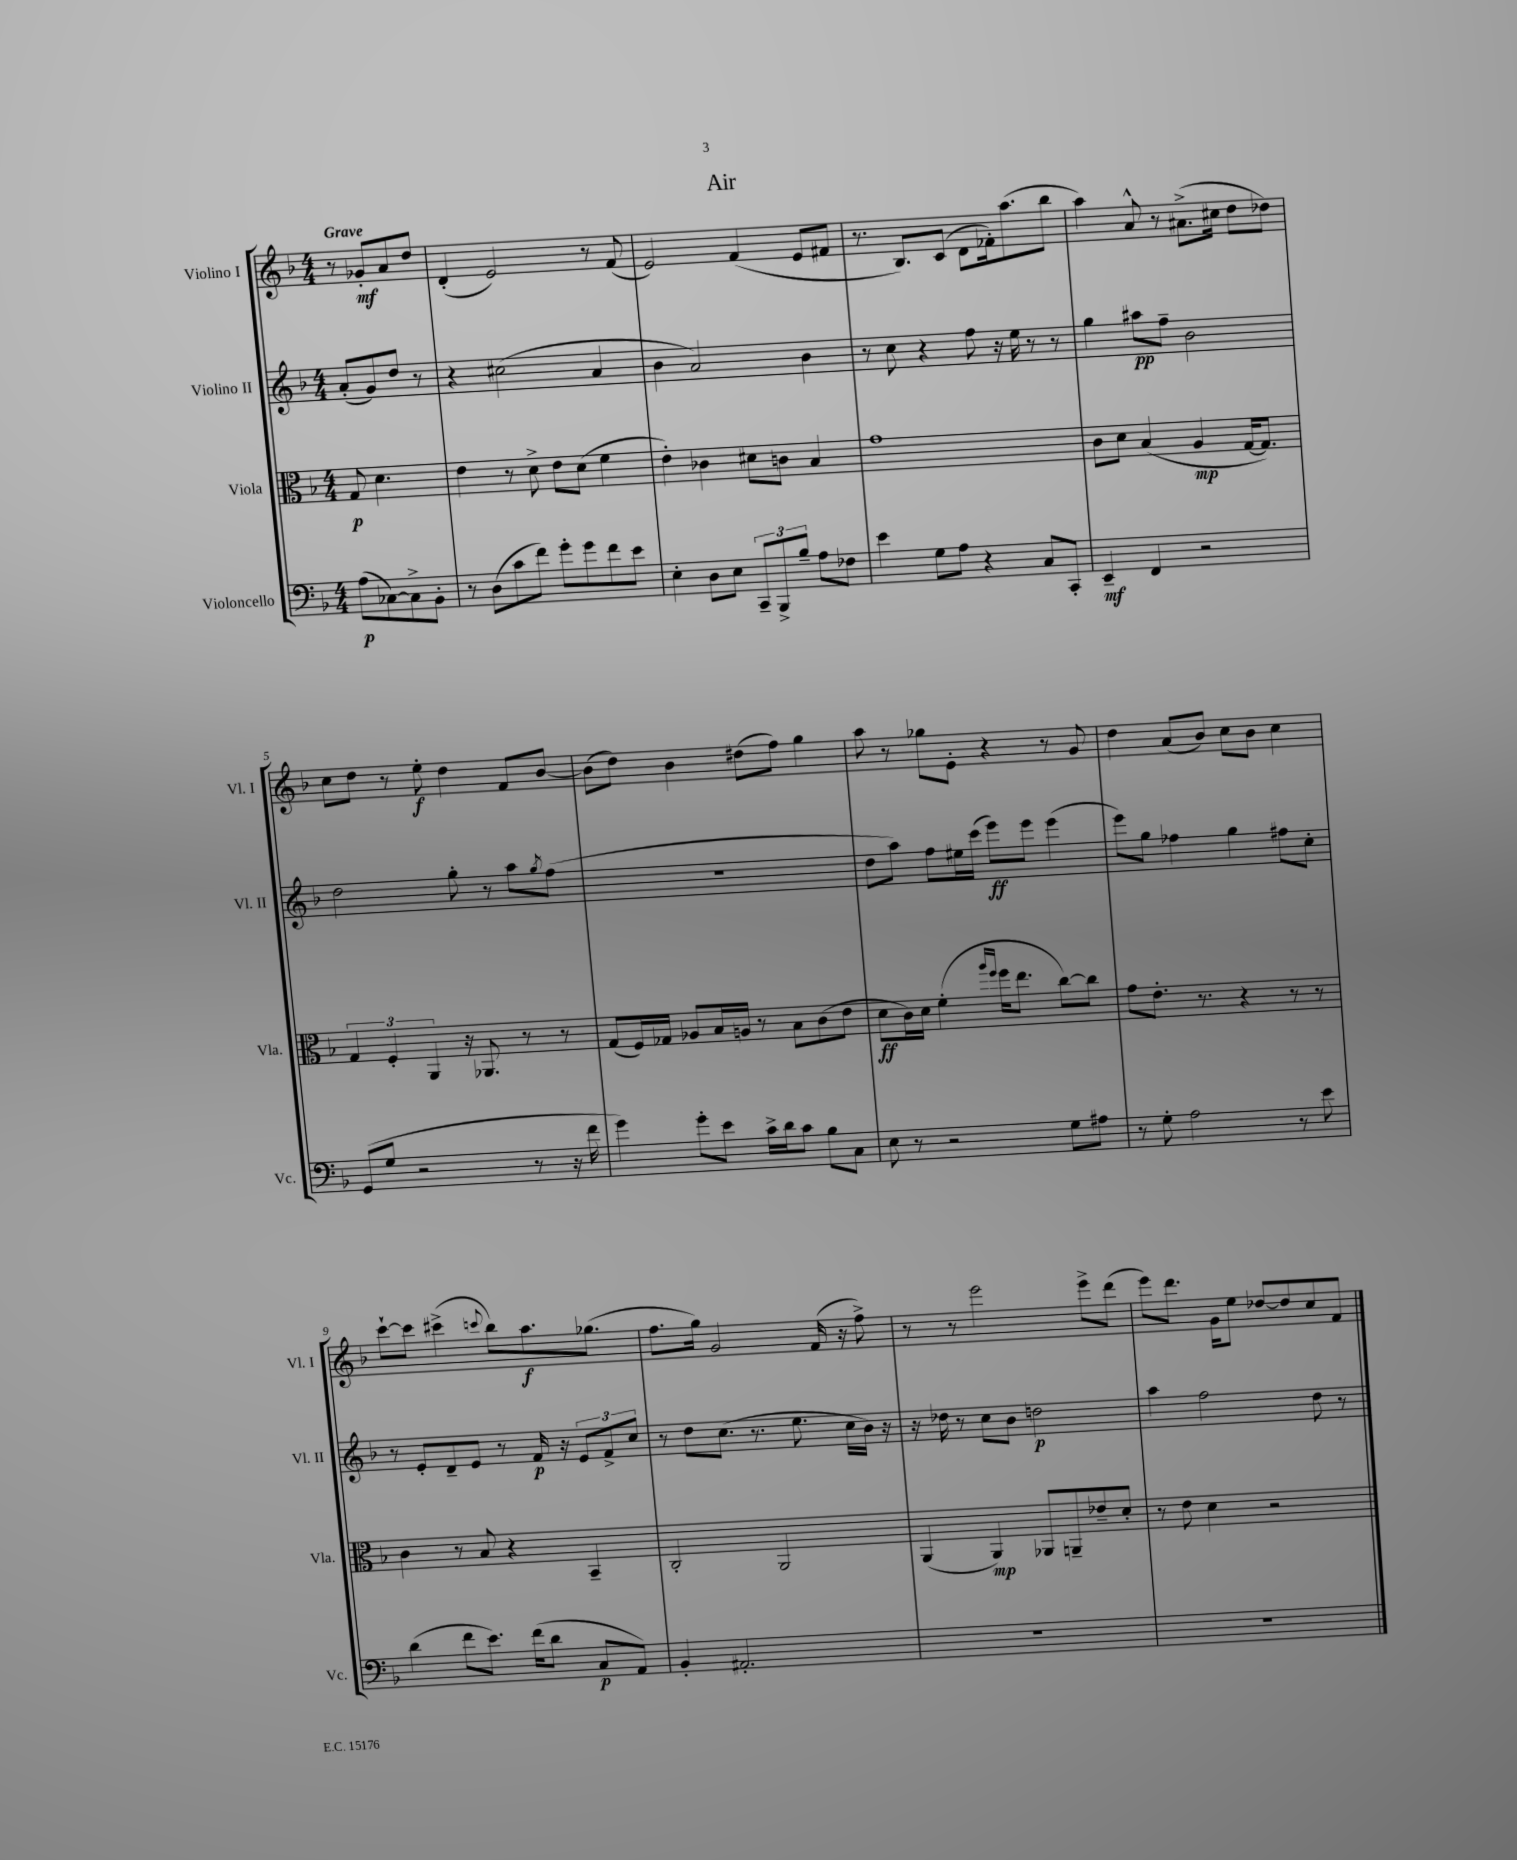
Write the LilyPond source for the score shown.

\header { title = "Air" }
<<
\new StaffGroup <<
\new Staff = "s0" \with { instrumentName = "Violino I" shortInstrumentName = "Vl. I" } {
    \clef treble \key f \major \numericTimeSignature \time 4/4 \partial 2 \tempo "Grave"
    r8 ges'8-.\mf a'8 d''8 |
    d'4-.( e'2) r8 f'8( |
    e'2) f'4( e'8 fis'8 |
    r8. bes8.) c'8( d'8 fes'16-.) a''8.( bes''8 |
    a''4) a'8-^ r8 ais'8.->( cis''16 d''8 des''8) |
    c''8 d''8 r8 e''8-.\f d''4 f'8 bes'8~ |
    bes'8( d''8) bes'4 dis''8( f''8) g''4 |
    a''8 r8 ges''8 e'8-. r4 r8 g'8 |
    d''4 a'8( bes'8) c''8 bes'8 c''4 |
    c'''8~-! c'''8 cis'''4->( \appoggiatura { c'''8 } bes''8) a''8.\f ges''8.( |
    f''8. g''16) g'2 f'16( r16 f''8->) |
    r8 r8 e'''2 e'''8-> d'''8( |
    e'''8) d'''8. g'16 e''8 des''8~ des''8 c''8 f'8 \bar "|." |
}
\new Staff = "s1" \with { instrumentName = "Violino II" shortInstrumentName = "Vl. II" } {
    \clef treble \key f \major \numericTimeSignature \time 4/4 \partial 2
    a'8-.( g'8) d''8 r8 |
    r4 cis''2( a'4 |
    bes'4 a'2) bes'4 |
    r8 c''8 r4 f''8 r16 e''16 r8 r8 |
    g''4 ais''8\pp f''8-- bes'2 |
    d''2 g''8-. r8 a''8 \acciaccatura { g''8 } f''8( |
    r1 |
    d''8 a''8) f''8 eis''16 c'''16( e'''8\ff) e'''8 e'''4( |
    e'''8) g''8 fes''4 g''4 fis''8 c''8-. |
    r8 e'8-. d'8-- e'8 r8 f'16\p r16 \tuplet 3/2 { e'8 f'8-> c''8 } |
    r8 d''8 c''8.( r8. e''8. c''16 bes'16) r16 |
    r16 des''16 r8 c''8 bes'8 d''2\p |
    a''4 f''2 d''8 r8 \bar "|." |
}
\new Staff = "s2" \with { instrumentName = "Viola" shortInstrumentName = "Vla." } {
    \clef alto \key f \major \numericTimeSignature \time 4/4 \partial 2
    g8\p d'4. |
    e'4 r8 d'8-> e'8 d'8( f'4 |
    e'4-.) ces'4 dis'8 c'8 bes4 |
    g'1 |
    c'8 d'8 bes4( a4\mp g16~ g8.) |
    \tuplet 3/2 { g4 f4-. a,4 } r16 aes,8. r8 r8 |
    g8( f16) ges16 aes8 bes16 a16 r8 bes8 c'8( e'8 |
    d'8\ff c'16) d'16 f'4-.( \grace { a''16 f''16 } f''16 e''8. c''8~) c''8 |
    g'8 e'8.-. r8. r4 r8 r8 |
    c'4 r8 bes8 r4 bes,4-- |
    c2-. a,2 |
    a,4( a,4\mp) aes,8 a,8-- ees'8-- d'8-. |
    r8 e'8 d'4 r2 \bar "|." |
}
\new Staff = "s3" \with { instrumentName = "Violoncello" shortInstrumentName = "Vc." } {
    \clef bass \key f \major \numericTimeSignature \time 4/4 \partial 2
    a8\p( ces8~) ces8-> bes,8-. |
    r8 d8( c'8 f'8) g'8-. g'8 f'8 e'8 |
    e4-. d8 e8 \tuplet 3/2 { c,8-- bes,,8-> bes8-- } a8 fes8 |
    e'4 g8 a8 r4 c8 c,8-. |
    e,4--\mf f,4 r2 |
    g,8( g8 r2 r8 r16 f'16 |
    g'4) g'8-. e'8 c'16-> d'16 c'8 bes8 c8 |
    e8 r8 r2 g8 ais8 |
    r8 g8-. a2 r8 e'8 |
    d'4( f'8 e'8.) f'16( d'8 c8\p a,8) |
    bes,4-. ais,2.-. |
    R1 |
    R1 \bar "|." |
}
>>
>>
